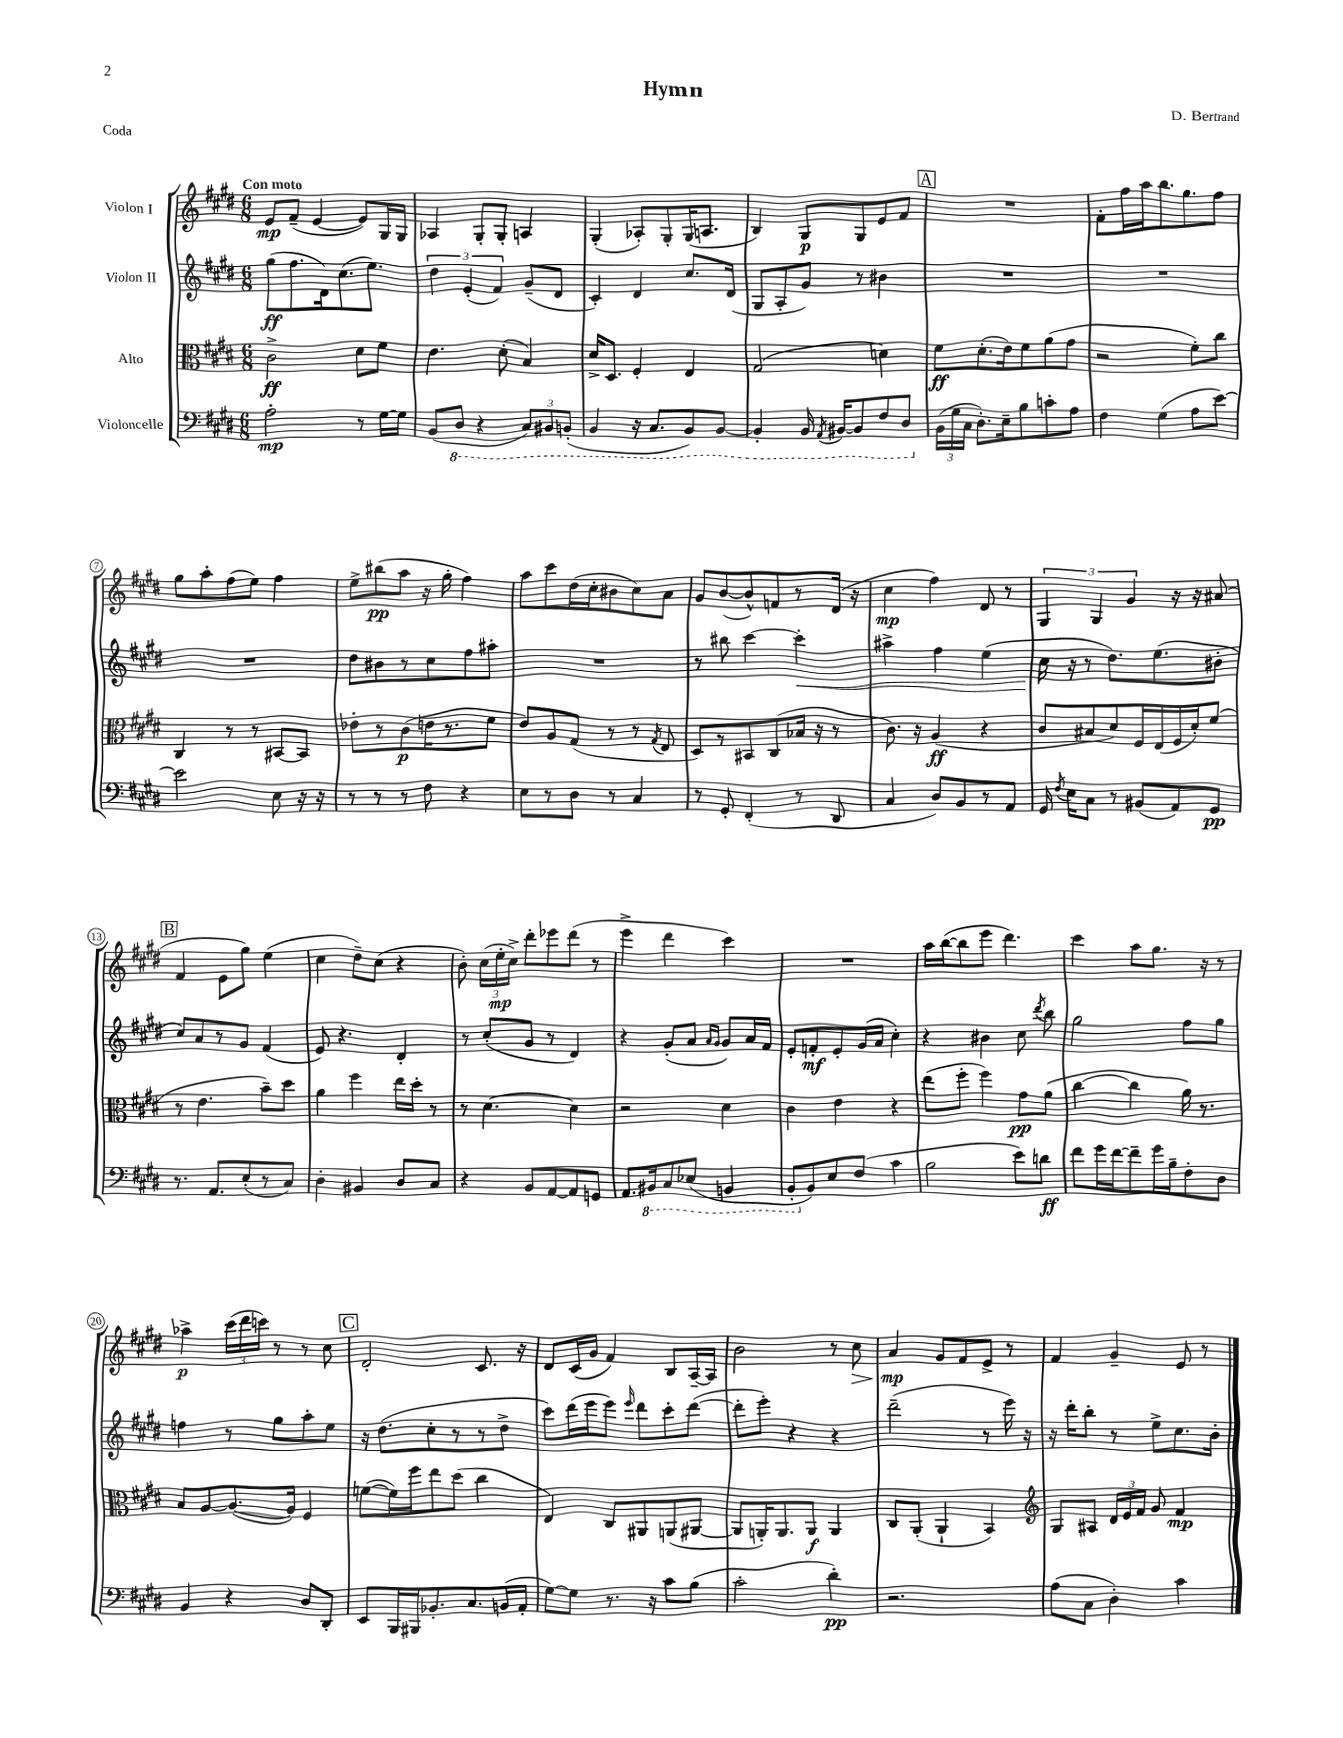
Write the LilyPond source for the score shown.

\header { title = "Hymn" composer = "D. Bertrand" piece = "Coda" }
<<
\new StaffGroup <<
\new Staff = "s0" \with { instrumentName = "Violon I" } {
    \clef treble \key e \major \numericTimeSignature \time 6/8 \tempo "Con moto"
    \autoBeamOff e'8[\mp fis'8]--( e'4~ e'8[) gis16 gis16] |
    aes4 gis8[-. gis8]-. a4 |
    gis4-.( aes8[-.) gis8-. gis16( a8.] |
    b4) gis8[\p gis8 e'8 fis'8] |
    \mark \markup { \box "A" } R2. |
    fis'8[-. fis''16 a''16 b''8. gis''8. fis''8] |
    gis''8[ a''8-. fis''8( e''8]) fis''4 |
    e''8[-> bis''8\pp( a''8] r16 gis''16-. fis''4) |
    a''8[ cis'''8 dis''16( cis''16-. bis'8 cis''8) a'8] |
    gis'8[ b'8~( b'8-^) f'8 r8 dis'16]( r16 |
    cis''4\mp fis''4) dis'8 r8 |
    \tuplet 3/2 { gis4 gis4 gis'4 } r16 r16 ais'8( |
    \mark \markup { \box "B" } fis'4 e'8[ gis''8]) e''4( |
    cis''4 dis''8[--) cis''8]( r4 |
    b'8-.) \tuplet 3/2 { cis''16[( e''16-.\mp cis''16]->) } dis'''8[-. ees'''8 dis'''8]( r8 |
    e'''4-> dis'''4 cis'''4) |
    R2. |
    a''16[ b''16~( b''8 e'''8] dis'''4.) |
    cis'''4 a''8[ gis''8.] r16 r8 |
    aes''4->\p \tuplet 3/2 { cis'''16[( dis'''16 c'''16]) } r8 r8 cis''8 |
    \mark \markup { \box "C" } dis'2-. cis'8. r16 |
    dis'8[ cis'16( gis'16] fis'4) b8[ a16~-- a16] |
    b'2 r8 cis''8\> |
    a'4\mp\! gis'8[ fis'8 e'8]-> r8 |
    fis'4 gis'4-- e'8 r8 \bar "|." |
}
\new Staff = "s1" \with { instrumentName = "Violon II" } {
    \clef treble \key e \major \numericTimeSignature \time 6/8
    \autoBeamOff gis''8[\ff( fis''8. dis'16) cis''8.( e''8.]) |
    \tuplet 3/2 { dis''4 e'4-.( fis'4) } gis'8[--( dis'8] |
    cis'4-.) dis'4 cis''8.[ dis'16]( |
    gis8[ a8-. gis'8]) r8 bis'4 |
    \mark \markup { \box "A" } R2. |
    R2. |
    R2. |
    dis''8[ bis'8 r8 cis''8 fis''8 ais''8]-. |
    R2. |
    r8 bis''8 cis'''4~ cis'''4-.\< |
    ais''4-> fis''4 e''4( |
    cis''16\! r16 r8 dis''8.[) e''8.( bis'8]-. |
    \mark \markup { \box "B" } cis''8[) a'8 r8 gis'8] fis'4( |
    e'8) r4. dis'4-. |
    r8 cis''8[-.( gis'8] r8 dis'4) |
    r4 gis'8[-.( a'8] \grace { a'16[ gis'16] } gis'8[) a'16 fis'16] |
    e'8[-. f'8-.\mf e'8-. gis'16( a'16] cis''4-.) |
    r4 bis'4 cis''8 \acciaccatura { dis'''8 } b''8 |
    gis''2 fis''8[ gis''8] |
    f''4 r8 gis''8[ a''8-. e''8] |
    \mark \markup { \box "C" } r16 dis''8.[( cis''8-. r8 r8 dis''8]-> |
    cis'''8[) dis'''16( e'''16 e'''8]) \grace { e'''16 } dis'''8[ cis'''8-. dis'''8]~( |
    dis'''8[-. e'''8]-.) r4 r4 |
    dis'''2--( r8 e'''16) r16 |
    r16 dis'''16[-. b''8]-. r8 e''8[-> cis''8. b'16]-. \bar "|." |
}
\new Staff = "s2" \with { instrumentName = "Alto" } {
    \clef alto \key e \major \numericTimeSignature \time 6/8
    \autoBeamOff cis'2->\ff dis'8[ fis'8] |
    e'4. dis'8-.( b4) |
    dis'16[-> dis8.] fis4-. e4 |
    gis2( d'4) |
    \mark \markup { \box "A" } fis'8[\ff dis'8.-.( e'16) fis'8 a'8( gis'8] |
    r2 fis'8[-.) cis''8] |
    cis4 r8 r8 bis,8[~ bis,8] |
    ees'8[-. r8 cis'8\p( e'16 r8. fis'8] |
    e'8[) a8 gis8]( r8 r8 \acciaccatura { gis8 } e8 |
    dis8[) r8 bis,8 cis8( bes16] r16 r8 |
    cis'8.) r16 a4\ff( r4 |
    cis'8[ bis8 dis'8) fis16 e16( fis16 dis'16-.) fis'8]( |
    \mark \markup { \box "B" } r8 e'4. b'8[--) dis''8] |
    a'4 fis''4 e''16[ dis''16]-. r8 |
    r8 dis'4.~ dis'4 |
    r2 dis'4 |
    cis'4 e'4 r4 |
    e''8[( fis''8]-. fis''4) gis'8[\pp a'8]( |
    cis''4~ cis''4 a'16) r8. |
    b8[ a8~ a8.~( a16]) fis4 |
    \mark \markup { \box "C" } f'8[~( f'16) fis''16 e''8 dis''8]( cis''4 |
    e4) cis8[ ais,8 a,8( ais,8]~ |
    ais,8[ a,16-.) a,8. a,8]\f a,4 |
    cis8[ a,8]-.( a,4-! b,4) |
    \clef treble gis8[ ais8] \tuplet 3/2 { dis'16[ e'16 fis'16] } gis'8 fis'4\mp \bar "|." |
}
\new Staff = "s3" \with { instrumentName = "Violoncelle" } {
    \clef bass \key e \major \numericTimeSignature \time 6/8
    \autoBeamOff a2-.\mp r8 gis16[~ gis16] |
    b,8[( \ottava #-1 dis,8] r4 \tuplet 3/2 { cis,8[) bis,,8 b,,8]-.( } |
    b,,4 r16 cis,8.[ b,,8) b,,8]~ |
    b,,4-. b,,16 \acciaccatura { a,,8 } bis,,16[~ bis,,8 fis,8 dis,8] \ottava #0 |
    \mark \markup { \box "A" } \tuplet 3/2 { b,16[( gis16 cis16] } dis8.[-.) e16-- b8 c'8-. a8] |
    fis4 gis4( a8[ e'8]~) |
    e'2 e8 r16 r16 |
    r8 r8 r8 fis8 r4 |
    e8[ r8 dis8] r8 cis4 |
    r8 gis,8-. fis,4-.( r8 dis,8 |
    cis4 dis8[) b,8 r8 a,8] |
    gis,16 \acciaccatura { fis8 } e16[ cis8] r8 bis,8[( a,8) gis,8]\pp |
    \mark \markup { \box "B" } r8. a,8.[ e8-.( r8 cis8]) |
    dis4-. bis,4 dis8[ cis8] |
    r4 b,8[ a,8~ a,8 g,8] |
    a,8.[ \ottava #-1 bis,,16 cis,8 ees,8]( b,,4 |
    b,,8[-. \ottava #0 b,8) e8 fis8]( cis'4 |
    b2 e'8[) d'8]\ff |
    fis'8[ gis'16 fis'16~ fis'8-- gis'16 b16-- fis8-. dis8] |
    b,4 r4 dis8[ dis,8]-. |
    \mark \markup { \box "C" } e,8[ b,,16 bis,,16 bes,8.-. cis8. b,16( a,16]-. |
    gis8[~) gis8] r8. r16 cis'8[ b8]( |
    cis'2-. dis'4-.\pp) |
    r2. |
    a8[( cis8] dis4-.) cis'4 \bar "|." |
}
>>
>>
\layout { \context { \Score \override BarNumber.stencil = #(make-stencil-circler 0.1 0.3 ly:text-interface::print) } }
